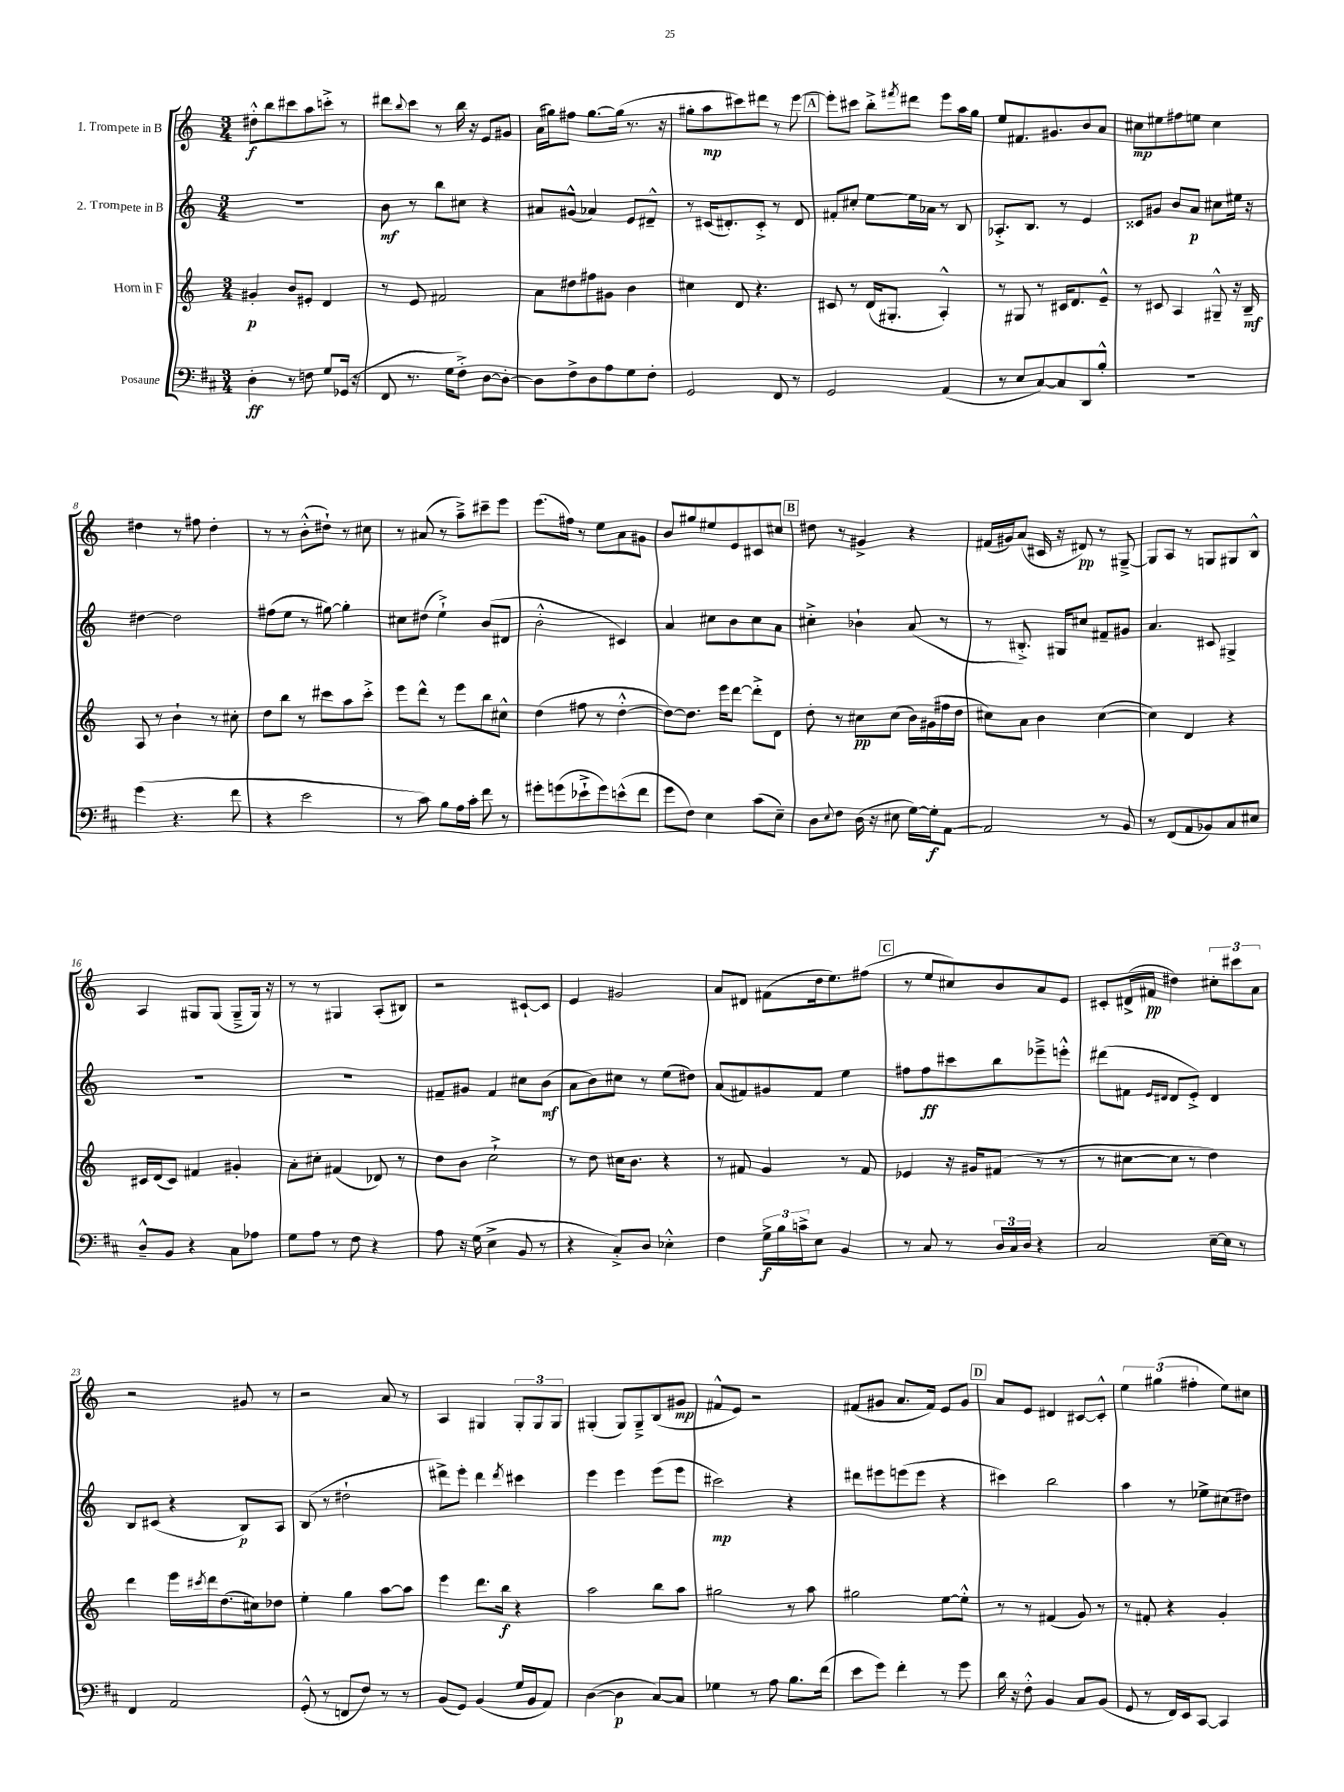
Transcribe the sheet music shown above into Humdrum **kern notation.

**kern	**kern	**kern	**kern
*staff4	*staff3	*staff2	*staff1
*clefF4	*clefG2	*clefG2	*clefG2
*k[f#c#]	*k[]	*k[]	*k[]
*M3/4	*M3/4	*M3/4	*M3/4
4D'	4g#'	2.r	8dd#'^^
.	.	.	8bb
8r	8b	.	8ccc#
8F	8e#'	.	8aa
8G	4d	.	8ccc'^
(16GG-	.	.	8r
16r	.	.	.
=	=	=	=
8FF#	8r	8b	8ddd#
.	.	.	8qqbb
8.r	8e	8r	8ccc
.	2f#	8bb	8r
16G	.	.	.
8F#'^)	.	8cc#	16bb
.	.	.	16r
[8D	.	4r	8e
8D'_	.	.	8g#
=	=	=	=
8D]	8a	8a#	(16a
.	.	.	16gg#)
8F#^	8dd#	(8g#^^	8ff#
8D	8ff#	4a-)	[8.gg#
8A	8g#	.	.
.	.	.	(16gg#]
8G	4b	8e	8.r
8F#'	.	8d#~^^	.
.	.	.	16r
=	=	=	=
2GG	4cc#	8r	8gg#'
.	.	(16c#	8aa
.	.	8.d#')	.
.	8d	.	8ccc#)
.	4.r	8c#'^	8ddd#
8FF#	.	8r	8r
8r	.	8d#	[8eee
=	=	=	=
2GG	8c#	8f#'	8eee']
.	8r	8cc#'	8ccc#
.	(16d	[8ee	8bb'^
.	8.G#'	.	.
.	.	.	8qfff#
.	.	16ee]	8ddd#
.	.	16a-	.
(4AA	4A'^^)	8r	8eee
.	.	8B	16aa
.	.	.	16gg
=	=	=	=
8r	8r	8.A-'^	8ee
8E	8G#	.	8.f#
.	.	8.B	.
[8C#)	8r	.	.
.	.	.	8.g#
8C#]	16c#	8r	.
.	8.d	.	.
8DD	.	4e	8b
8B'^^	8e~^^	.	8a
=	=	=	=
2.r	8r	8c##	8cc#
.	8c#	8g#	8ee#
.	4A	8b	8ff#
.	.	8a	8ee
.	8G#~^^	8cc#	4cc#
.	16r	16ee#	.
.	16B~	16r	.
=	=	=	=
(4g	8A	[4dd#	4dd#
.	8r	.	.
4.r	4b`	2dd#]	8r
.	.	.	8ff#
.	8r	.	4dd#'
8f#	8cc#'	.	.
=	=	=	=
4r	8dd	(8ff#	8r
.	8bb	8ee	8r
2e	8r	8r	(8b'^^
.	8ccc#	[8gg#)	8dd#`)
.	8aa	4gg#']	8r
.	8ccc#'^	.	8cc#
=	=	=	=
8r	8eee	8cc#	8r
8c#)	8ddd^^	(8dd#	(8a#
8B	8r	4ee`^)	8r
16A	8eee	.	8aa~^)
16c#'	.	.	.
8f#	8bb	(8b	8ccc#~
8r	8cc#^^	8d#	8eee
=	=	=	=
8g#'	(4dd	2b'^^	(8.eee
(8g	.	.	.
.	.	.	16ff#)
8e-`^	8ff#	.	8r
8g)	8r	.	8ee
(8e^^	[4dd'^^	4c#)	8a
8f#	.	.	8g#
=	=	=	=
8g	8dd_)	4a	8b
8F#)	8.dd]	.	8gg#
4E	.	8cc#	8ee#
.	16eee	.	.
.	[8ddd	8b	8e
(8c#	8ddd'^]	8cc#	8c#
8E~)	8d	8a	8cc#
=	=	=	=
8D	8dd'	4cc#'^	8dd#
8qqE	.	.	.
8F#	8r	.	8r
(16D	8cc#	4b-`	4g#^
16r	.	.	.
8E#	(8cc#	.	.
[16G)	16b)	(8a	4r
16G']	(16g#	.	.
[8AA	16ff#	8r	.
.	16dd	.	.
=	=	=	=
2AA]	8cc#)	8r	(16f#
.	.	.	16g#)
.	8a	8.B#'^)	(8a
.	4b	.	16c#
.	.	16G#	16r
.	.	8cc#	8d#)
8r	([4cc#	8f#~	8r
8BB	.	8g#	[8G#~^
=	=	=	=
8r	4cc#])	4.a	8G#]
(8FF#	.	.	8A
8AA	4d	.	8r
8BB-)	.	8c#	8G
8C#	4r	4G#^	8G#
8E#	.	.	8B^^
=	=	=	=
8D~^^	16c#	2.r	4A
.	(16d	.	.
8BB	8c#)	.	.
4r	4f#	.	8G#
.	.	.	(8G#
8C#	4g#'	.	8G#~^
8A-	.	.	16G#)
.	.	.	16r
=	=	=	=
8G	8a'	2.r	8r
8A	8cc#'	.	8r
8r	(4f#	.	4G#
8F#	.	.	.
4r	8d-)	.	(8A'
.	8r	.	8B#)
=	=	=	=
8A	8dd	8f#~	2r
16r	8b	8g#	.
(16G	.	.	.
4E^	2cc`^	4f#	.
8BB	.	8cc#	[8c#`
8r	.	(8b	8c#]
=	=	=	=
4r	8r	8a	4e
.	8dd	8b)	.
8C#'^)	16cc#	8cc#	2g#
.	8.b	.	.
8D	.	8r	.
4E-'^^	4r	(8ee	.
.	.	8dd#)	.
=	=	=	=
4F#	8r	(8a	8a
.	8f#	8f#)	8d#
24G^	4g	8g#	(8f#
24B	.	.	.
24c^	.	.	.
8E	.	8f#	16dd
.	.	.	8.ee)
4BB	8r	4ee	.
.	8f#	.	(8ff#
=	=	=	=
8r	4e-	8ff#	8r
8C#	.	8ff#	8ee
8r	16r	8ccc#	8cc#)
.	16g#	.	.
24D	(8f#	8bb	8b
24C#	.	.	.
24D	.	.	.
4r	8r	8eee-~^	8a
.	8r	8eee'^^	8e
=	=	=	=
2C#	8r	(8ddd#	8c#'
.	[8cc#	8f#	(16d#^
.	.	.	16f#
.	.	16qqe	.
.	.	16qqd#	.
.	8cc#]	8d#	4dd#)
.	8r	8e'^)	.
[16E~	4dd)	4d#	12cc#'
16E]	.	.	.
.	.	.	12ccc#
8r	.	.	.
.	.	.	12a
=	=	=	=
4FF#	4ddd	8B	2r
.	.	(8c#	.
2AA	16eee	4r	.
.	8qccc#	.	.
.	16ddd	.	.
.	(8.dd	.	.
.	.	8B)	8g#
.	16cc#)	.	.
.	8dd-	8A	8r
=	=	=	=
(8GG'^^	4ee'	(8B	2r
8r	.	8r	.
8FF	4gg	2dd#`	.
8F#)	.	.	.
8r	[8aa	.	8a
8r	8aa]	.	8r
=	=	=	=
(8BB	4eee	8ddd#^)	4A
8GG)	.	8eee'	.
(4BB	8.ddd	4ddd#	4G#
.	16bb	.	.
.	.	8qddd#	.
16G	4r	4ccc#	12G#'
16BB	.	.	.
.	.	.	12G#
8AA)	.	.	.
.	.	.	12G#
=	=	=	=
([4D	2aa	4eee	(4G#'
4D]	.	4eee	8G#)
.	.	.	8G#~^
[8C#)	8bb	(8eee	(8B
8C#]	8aa	8eee	8g#
=	=	=	=
4G-	2gg#	2ccc#)	8f#^^
.	.	.	8e)
8r	.	.	2r
8A	.	.	.
8.B	8r	4r	.
.	8aa	.	.
(16f#	.	.	.
=	=	=	=
8e	2gg#	8ddd#	(8f#
8g)	.	8eee#	8g#
4f#'	.	(8eee	8.a
.	.	8eee	.
.	.	.	16f#)
8r	[8ee	4r	8e
8g	8ee'^^]	.	8g#
=	=	=	=
16d	8r	4ccc#)	8a
16r	.	.	.
8F#'^^	8r	.	8e
4BB	(4f#	2bb	4d#
8C#	8g)	.	[8c#
(8BB	8r	.	8c#'^^]
=	=	=	=
8GG	8r	4aa	6ee
8r	8f#'	.	.
.	.	.	(6gg#
16FF#)	4r	8r	.
16EE	.	.	.
.	.	.	6ff#'
[8CC#	.	8ee-^	.
4CC#]	4g'	(8cc#	8ee)
.	.	8dd#)	8cc#
==	==	==	==
*-	*-	*-	*-
